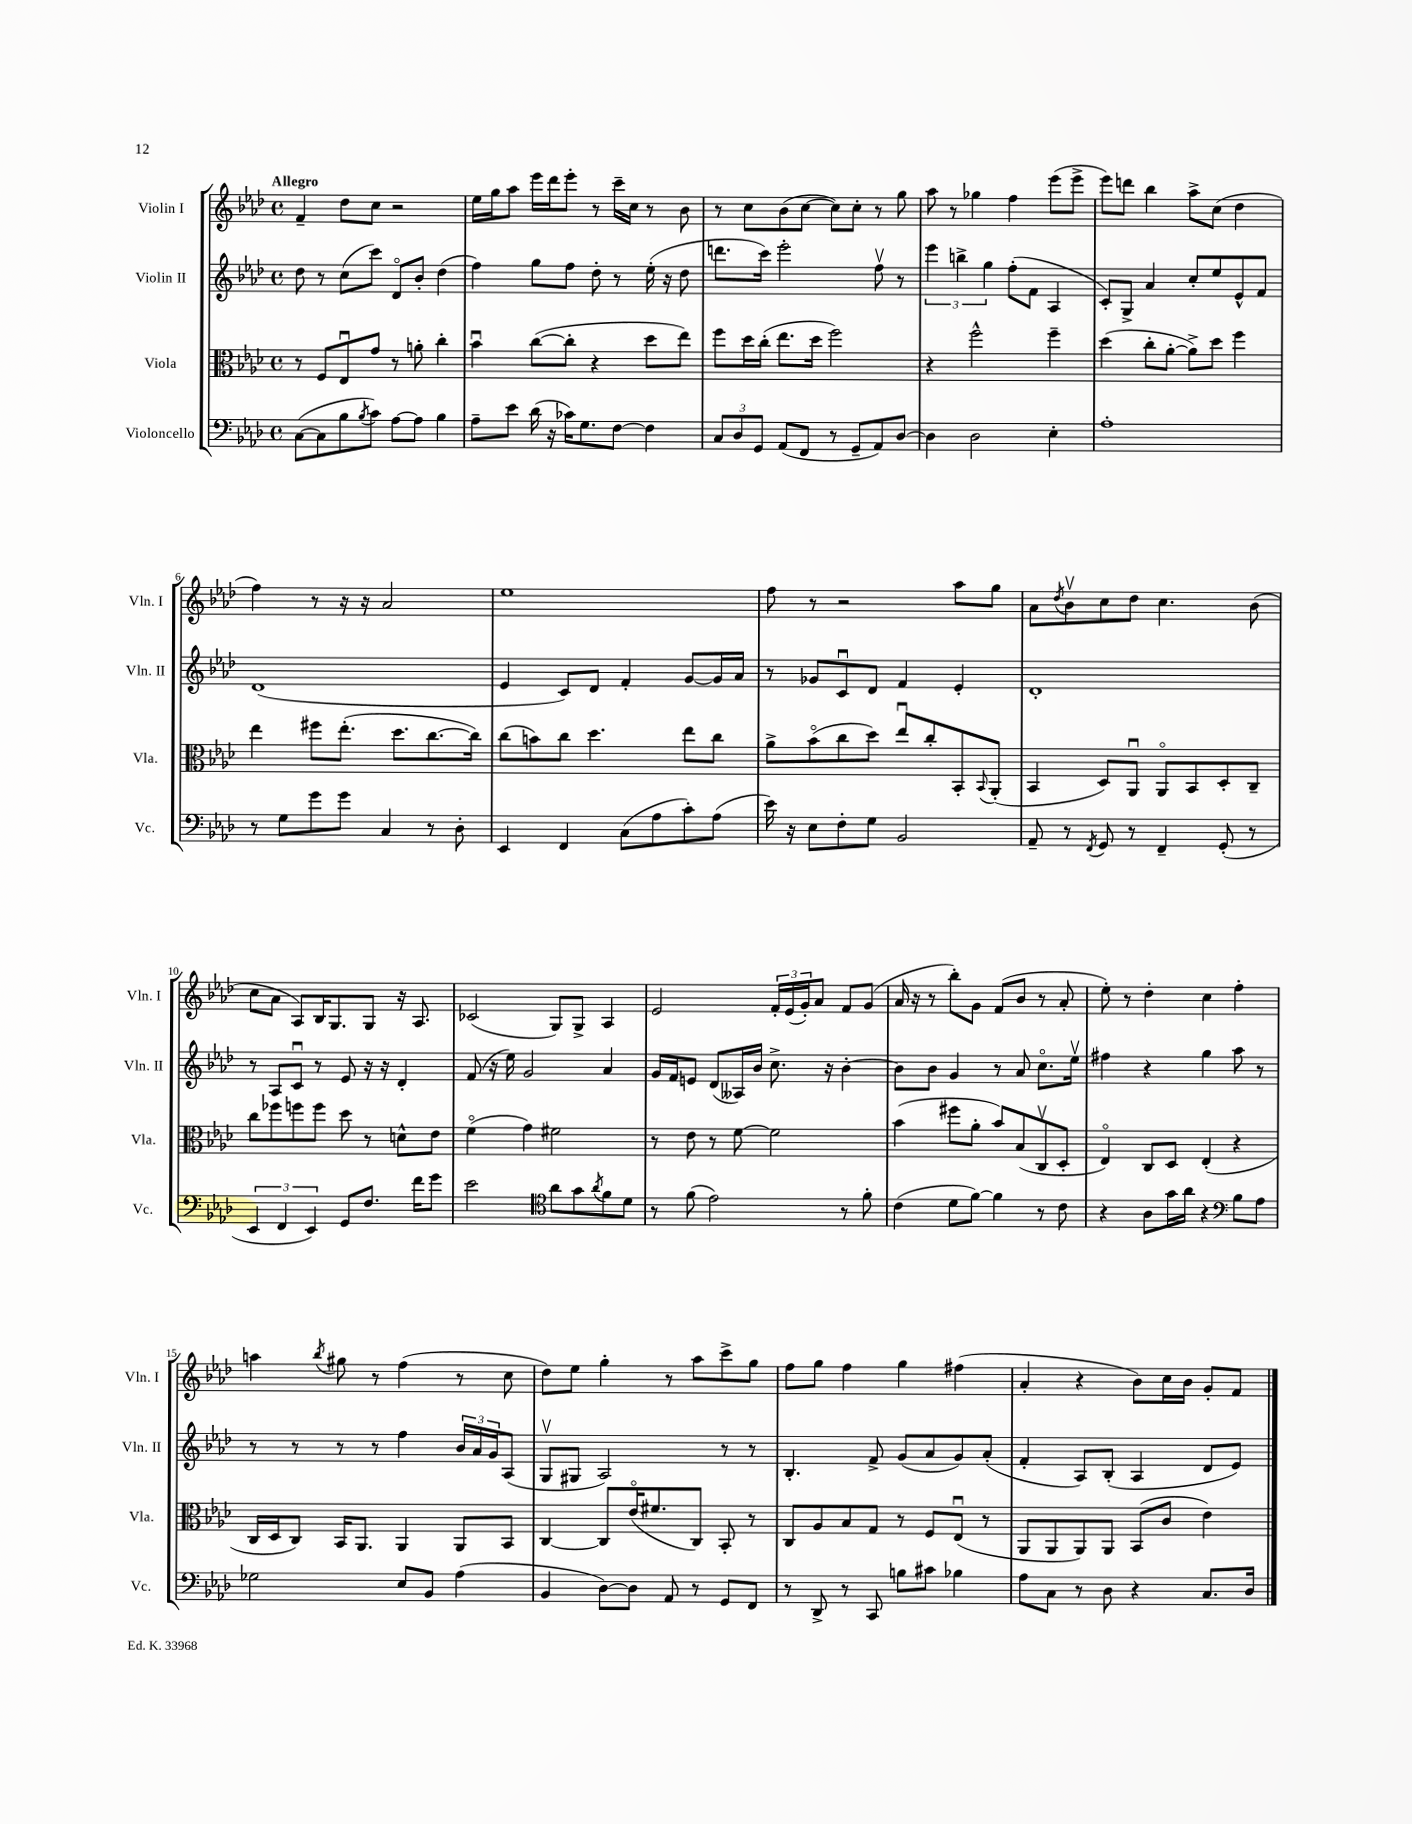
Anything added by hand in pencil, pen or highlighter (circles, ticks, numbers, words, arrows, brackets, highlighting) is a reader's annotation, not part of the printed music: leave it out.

**kern	**kern	**kern	**kern
*part4	*part3	*part2	*part1
*staff4	*staff3	*staff2	*staff1
*I"Violoncello	*I"Viola	*I"Violin II	*I"Violin I
*I'Vc.	*I'Vla.	*I'Vln. II	*I'Vln. I
*clefF4	*clefC3	*clefG2	*clefG2
*k[b-e-a-d-]	*k[b-e-a-d-]	*k[b-e-a-d-]	*k[b-e-a-d-]
*M4/4	*M4/4	*M4/4	*M4/4
*met(c)	*met(c)	*met(c)	*met(c)
=1	=1	=1	=1
!	!	!	!LO:TX:a:B:t=Allegro
([8C\L	8r	8dd-\	4f~/
8C\]	8F/L	8r	.
8B-\	8E-u/	(8cc\L	8dd-\L
8qB-/	.	.	.
8c\J)	8g/J	8ccc\J)	8cc\J
[8A-\L	8r	8d-/L	2r
8A-\J]	8an'\	8b-'/J	.
4B-\	4cc'\	(4dd-\	.
=2	=2	=2	=2
8A-~\L	4b-u\	4ff\)	16ee-\LL
.	.	.	16gg\J
8e-\J	.	.	8aa-\J
(16d-\	([8cc\L	8gg\L	16eee-\LL
16r	.	.	16ddd-\J
16c-X\KL)	8cc'\J]	8ff\J	8eee-'\J
8.G\	.	.	.
.	4r	8dd-'\	8r
[8F\J	.	8r	16ccc~\LL
.	.	.	16cc\JJ
4F\]	8dd-\L	(16ee-'\	8r
.	.	16r	.
.	8ee-\J)	8dd-\	8b-\
=3	=3	=3	=3
12C/L	8ff\L	8.dddn\L	8r
12D-/	.	.	.
.	16dd-\L	.	8cc\L
12GG/J	.	.	.
.	(16cc'\JJ	16ccc\Jk)	.
(8AA-/L	8.ee-\L	2eee-'\	(8b-\
8FF/J	.	.	[8cc\J
.	16dd-\Jk	.	.
8r	2ff\)	.	8cc\L])
8GG~/L	.	.	8cc'\J
8AA-/)	.	8ffv\	8r
[8D-/J	.	8r	8gg\
=4	=4	=4	=4
4D-\]	4r	6eee-\	8aa-\
.	.	.	8r
.	.	6bbn^\	.
2D-\	2ff^^\	.	4gg-X\
.	.	6gg\	.
.	.	(8ff'\L	4ff\
.	.	8f\J	.
4E-'\	4ff~\	4A-/	(8eee-\L
.	.	.	8eee-^\J
=5	=5	=5	=5
1A-'	(4dd-\	8c'/L)	8eee-\L)
.	.	8G^/J	8dddn\J
.	8cc'\L	4a-/	4bb-\
.	[8a-'\J	.	.
.	8a-^\L])	8cc'/L	8aa-^\L
.	8dd-\J	8ee-/	(8cc\J
.	4ff\	8e-^^/	4dd-\
.	.	8f/J	.
!!LO:LB:g=z
=6	=6	=6	=6
8r	4ee-\	(1d-	4ff\)
8G\L	.	.	.
8g\	8ff#X\L	.	8r
8g\J	(8.ee-'\J	.	16r
.	.	.	16r
4C/	.	.	2a-/
.	8.dd-\L	.	.
8r	[8.cc\	.	.
8D-'\	.	.	.
.	16cc\Jk])	.	.
=7	=7	=7	=7
4EE-/	(8cc\L	4e-/	1ee-
.	8bn\)	.	.
4FF/	8cc\J	8c/L)	.
.	4.dd-\	8d-/J	.
(8C\L	.	4f'/	.
8A-\	.	.	.
8c'\)	8ee-\L	[8g/L	.
(8A-\J	8cc\J	16g/L]	.
.	.	16a-/JJ	.
=8	=8	=8	=8
16e-\)	8a-^\L	8r	8ff\
16r	.	.	.
8E-\L	(8b-\	8g-X/L	8r
8F'\	8cc\	8cu/	2r
8G\J	8dd-\J)	8d-/J	.
2BB-/	8ee-u/L	4f/	.
.	8cc'/	.	.
.	8BB-'/	4e-'/	8aa-\L
.	8qqBB-/	.	.
.	(8AA-'/J	.	8gg\J
=9	=9	=9	=9
8AA-~/	4BB-/	1d-'	8a-\L
.	.	.	8qdd-/
8r	.	.	8b-v\
8qFF/	.	.	.
8GG/	8D-/L)	.	8cc\
8r	8AA-u/J	.	8dd-\J
4FF~/	8AA-/L	.	4.cc\
.	8BB-/	.	.
(8GG'/	8D-'/	.	.
8r	8C~/J	.	(8b-\
!!LO:LB:g=z
=10	=10	=10	=10
6EE-/	8cc\L	8r	8cc\L
.	8ff-X\	8A-/L	8a-\J
6FF/	.	.	.
.	8ffn\	8cu/J	8A-/L)
6EE-/)	.	.	.
.	8ff\J	8r	16B-/K
.	.	.	8.G/
8GG/L	8dd-\	8e-/	.
8.F/J	8r	16r	8G/J
.	.	16r	.
.	8dn^^\L	4d-'/	16r
16f\KL	.	.	8.A-/
8g\J	8e-\J	.	.
=11	=11	=11	=11
2e-\	(4f\	(8f/	(2c-X/
.	.	16r	.
.	.	16ee-\)	.
.	4g\)	2g/	.
*clefC4	*	*	*
8a-\L	2f#X\	.	8G/L)
8g\	.	.	8G^/J
8qa-/	.	.	.
8f\	.	4a-/	4A-/
8d-\J	.	.	.
=12	=12	=12	=12
8r	8r	16g/LL	2e-/
.	.	16f/J	.
(8f\	8e-\	8en/J	.
2e-\)	8r	(8d-/L	.
.	[8f\	16A--X/L)	.
.	.	16b-/JJ	.
.	2f\]	8.cc^\	24f'/LL
.	.	.	(24e-/
.	.	.	24g'/J)
.	.	.	8a-/J
.	.	16r	.
8r	.	[4b-'\	8f/L
8f'\	.	.	(8g/J
=13	=13	=13	=13
(4c\	(4b-\	8b-\L]	16a-/
.	.	.	16r
.	.	8b-\J	8r
8d-\L	8ff#X\L	4g/	8bb-'\L)
[8f\J)	8a-'\J	.	8g\J
4f\]	8b-/L)	8r	(8f/L
.	(8B-/	8a-/	8b-/J
8r	8Cv/	8.cc\L	8r
8c\	8D-'/J	.	8a-'/
.	.	16ee-v\Jk	.
=14	=14	=14	=14
4r	4E-/)	4ff#X\	8ee-'\)
.	.	.	8r
8A-\L	8C/L	4r	4dd-'\
16g\L	8D-/J	.	.
16a-\JJ	.	.	.
4r	(4E-'/	4gg\	4cc\
*clefF4	*	*	*
8B-\L	4r	8aa-\	4ff'\
8A-\J	.	8r	.
!!LO:LB:g=z
=15	=15	=15	=15
2G-X\	16C/LL	8r	4aan\
.	16D-/J	.	.
.	8C/J)	8r	.
.	.	.	8qbb-/
.	16BB-/KL	8r	8gg#X\
.	8.AA-/J	.	.
.	.	8r	8r
8E-/L	4AA-/	4ff\	(4ff\
8BB-/J	.	.	.
(4A-\	8AA-/L	24b-/LL	8r
.	.	24a-/	.
.	.	24g/J	.
.	8BB-/J	(8A-/J	8cc\
=16	=16	=16	=16
4BB-/	[4C/	8Gv/L	8dd-\L)
.	.	8G#X/J	8ee-\J
[8D-\L)	8C/L]	2A-/)	4gg'\
8D-\J]	(16e-/K	.	.
.	8.f#X/	.	.
8AA-/	.	.	8r
8r	8C/J)	.	8aa-\L
8GG/L	8BB-'/	8r	8ccc^\
8FF/J	8r	8r	8gg\J
=17	=17	=17	=17
8r	8C/L	4.B-'/	8ff\L
8DD-^/	8A-/	.	8gg\J
8r	8B-/	.	4ff\
8CC/	8G/J	8f^/	.
8Bn\L	8r	(8g/L	4gg\
8c#X\J	8F/L	8a-/	.
4B-X\	(8E-u/J	8g/)	(4ff#X\
.	8r	(8a-'/J	.
=18	=18	=18	=18
8A-\L	8AA-/L	4f'/	4a-'/
8C\J	8AA-/	.	.
8r	8AA-/)	8A-/L)	4r
8D-\	8AA-/J	(8B-'/J	.
4r	(8BB-/L	4A-/	8b-\L)
.	8c/J	.	16cc\L
.	.	.	16b-\JJ
8.C/L	4e-\)	8d-/L	8g'/L
.	.	8e-/J)	8f/J
16D-/Jk	.	.	.
==	==	==	==
*-	*-	*-	*-
